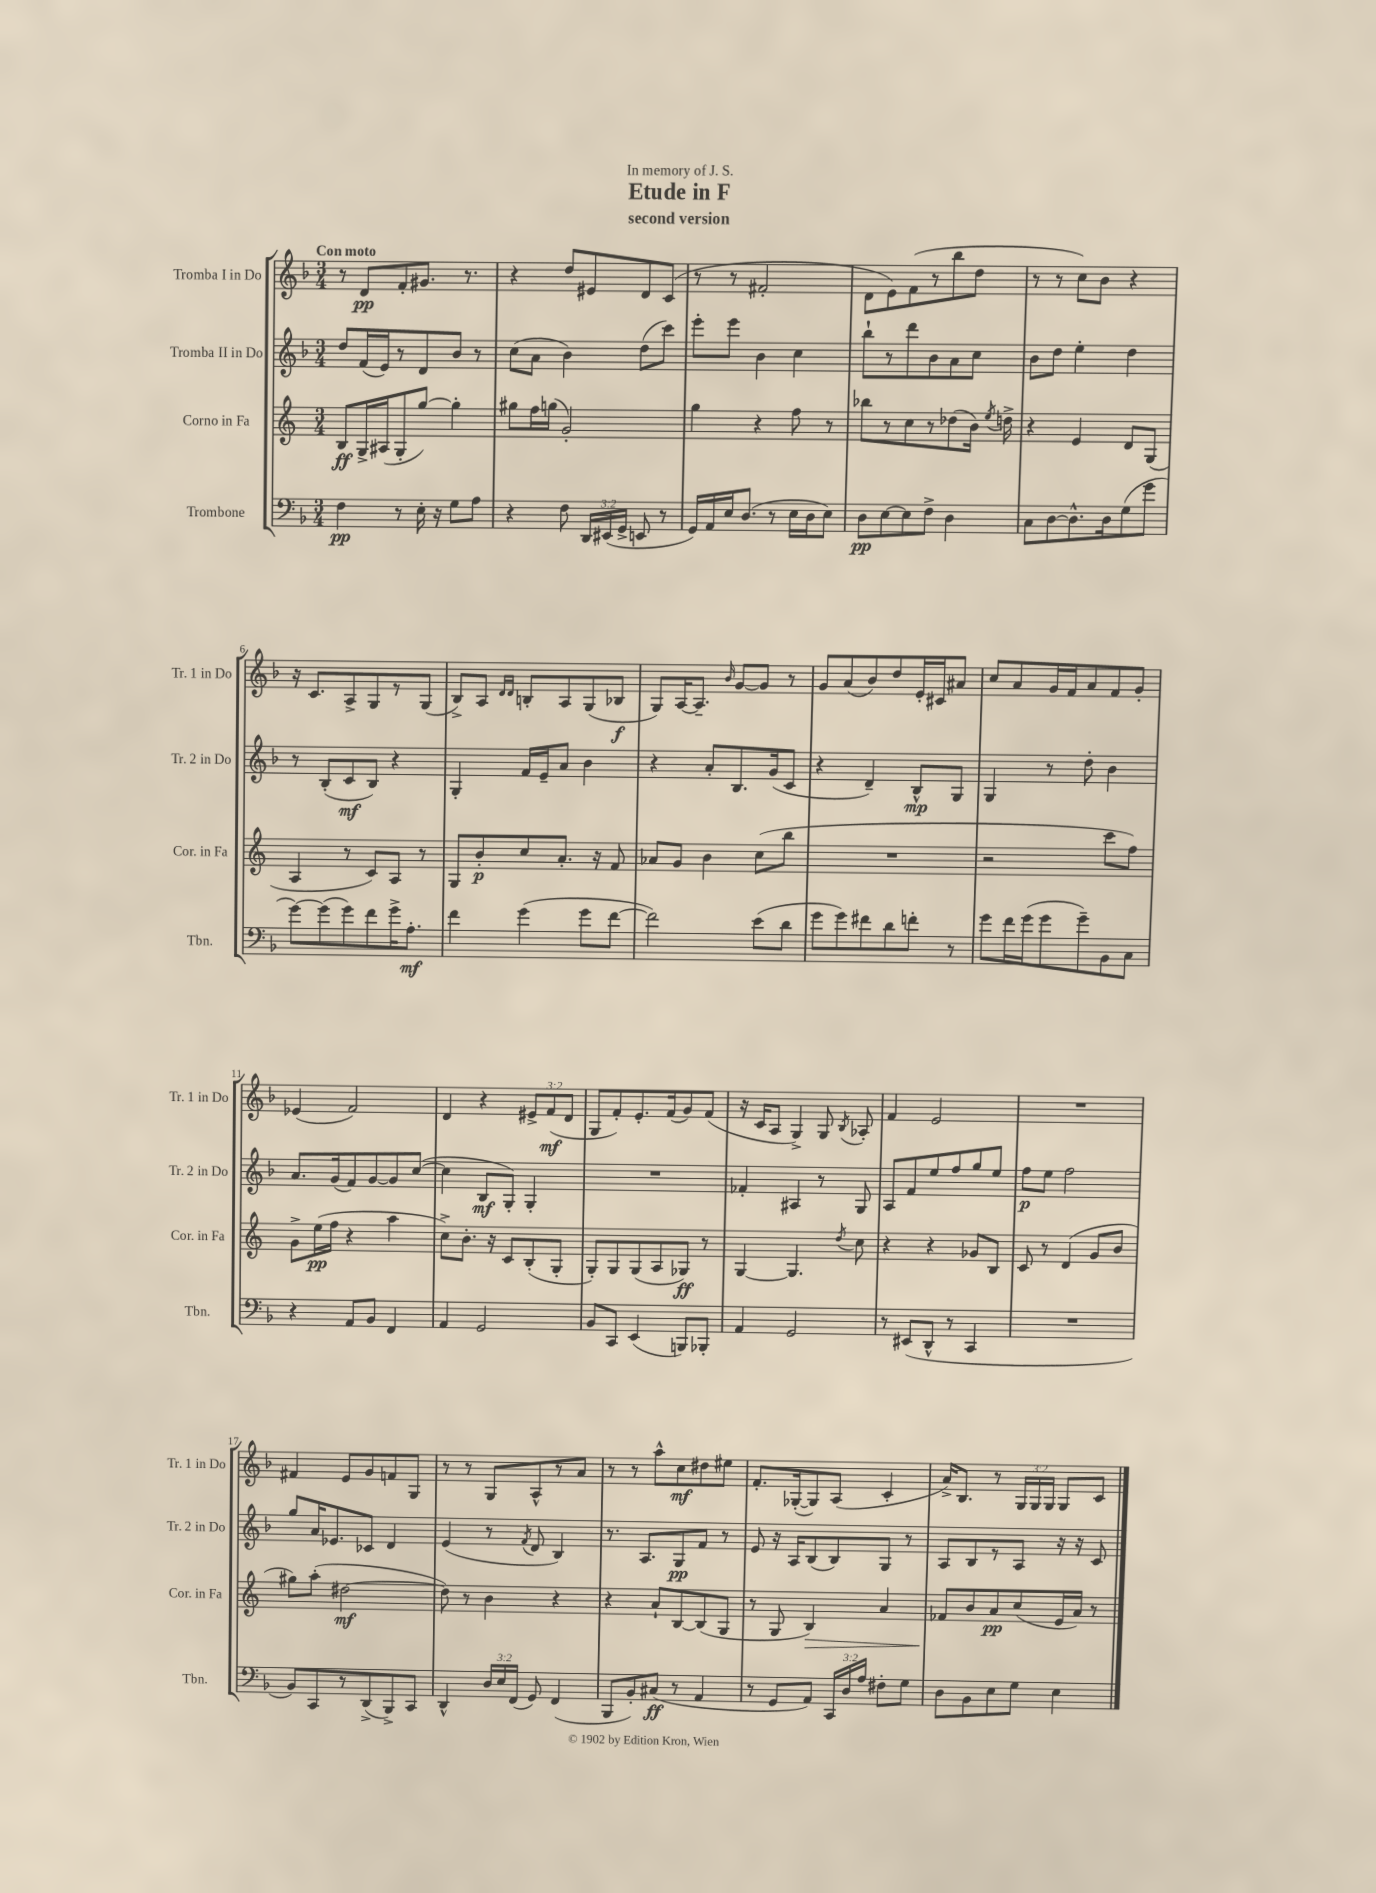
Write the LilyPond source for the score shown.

\header { title = "Etude in F" subtitle = "second version" dedication = "In memory of J. S." }
<<
\new StaffGroup <<
\new Staff = "s0" \with { instrumentName = "Tromba I in Do" shortInstrumentName = "Tr. 1 in Do" } {
    \clef treble \key f \major \numericTimeSignature \time 3/4 \override Staff.TupletNumber.text = #tuplet-number::calc-fraction-text \tempo "Con moto"
    \autoBeamOff r8 d'8[\pp f'8-. gis'8.] r8. |
    r4 d''8[ eis'8 d'8 c'8]( |
    r8 r8 fis'2-. |
    d'8[ e'8) f'8( r8 bes''8 d''8] |
    r8 r8 c''8[) bes'8] r4 |
    r16 c'8.[ a8-> g8 r8 g8]( |
    bes8[->) a8] \grace { d'16[ d'16] } b8[-. a8 g8( bes8]\f |
    g8[) a16~ a8.]-- \grace { bes'16 } g'8[~ g'8] r8 |
    g'8[ a'8( bes'8) d''8 e'16-. cis'16 ais'8] |
    c''8[ a'8 g'16 f'16 a'8 f'8 g'8]-. |
    ees'4( f'2) |
    d'4 r4 \tuplet 3/2 { eis'8[-> f'8\mf( d'8] } |
    g8[ f'8-.) e'8.-. f'16( g'8) f'8]( |
    r16 c'16[ a8] g4->) g8 \acciaccatura { bes8 } aes8-. |
    f'4 e'2 |
    R2. |
    fis'4 e'8[ g'8 f'8 g8] |
    r8 r8 g8[ a8-^ r8 a'8] |
    r8 r8 a''8[-^ c''8\mf dis''8 eis''8] |
    f'8.[-. ges16~-.( ges8) a8]( c'4-. |
    a'16[->) bes8.] r8 \tuplet 3/2 { g16[ g16 g16] } g8[ c'8] \bar "|." |
}
\new Staff = "s1" \with { instrumentName = "Tromba II in Do" shortInstrumentName = "Tr. 2 in Do" } {
    \clef treble \key f \major \numericTimeSignature \time 3/4
    \autoBeamOff d''8[ f'16( e'16) r8 d'8 bes'8] r8 |
    c''8[( a'8] bes'4) d''8[( c'''8]) |
    e'''8[-. e'''8] bes'4 c''4 |
    bes''8[-! r8 d'''8 bes'8 a'8 c''8] |
    bes'8[ d''8] e''4-. d''4 |
    r8 bes8[-.( c'8\mf bes8]) r4 |
    g4-. f'16[ e'16-- a'8] bes'4 |
    r4 a'8[-. bes8. g'16( c'8] |
    r4 d'4--) bes8[-^\mp g8] |
    g4 r8 d''8-. bes'4 |
    a'8.[ g'16( f'8) g'8~ g'8 c''8]~( |
    c''4 bes8[\mf g8]-.) g4-. |
    R2. |
    fes'4-. ais4 r8 g8 |
    a8[ f'8 e''8 f''8 g''8 e''8] |
    f''8[\p e''8] f''2 |
    g''8[ a'16 ees'8. ces'8] d'4 |
    e'4( r8 \acciaccatura { f'8 } d'8 bes4) |
    r8. a8.[ g8\pp f'8] r8 |
    e'8 r16 a16[ bes8( bes8) g8] r8 |
    a8[ bes8 r8 a8] r16 r16 c'8 \bar "|." |
}
\new Staff = "s2" \with { instrumentName = "Corno in Fa" shortInstrumentName = "Cor. in Fa" } {
    \clef treble \key c \major \numericTimeSignature \time 3/4
    \autoBeamOff b8[\ff g16-> ais16( g8-. g''8]~) g''4-. |
    gis''8[ f''16 g''16]( g'2-.) |
    g''4 r4 f''8 r8 |
    bes''8[ r8 c''8 r8 des''8( b'16]) \acciaccatura { e''8 } d''16-> |
    r4 e'4 d'8[ g8]( |
    a4 r8 c'8[) a8] r8 |
    g8[ b'8-.\p c''8 a'8.]-. r16 f'8 |
    aes'8[ g'8] b'4 c''8[( b''8] |
    R2. |
    r2 c'''8[ f''8]) |
    g'8[-> e''16\pp( f''16] r4 a''4 |
    c''8[->) b'8.]-. r16 c'8[ b8-.( g8]-. |
    g8[-.) g8 g8( a8 ges8]\ff) r8 |
    g4~ g4. \acciaccatura { d''8 } c''8 |
    r4 r4 ges'8[ b8] |
    c'8 r8 d'4( g'8[ b'8] |
    gis''8[) a''8]-.( dis''2~\mf |
    dis''8) r8 b'4 r4 |
    r4 a'8[-! b8~ b8( g8] |
    r8 g8 b4\>) a'4 |
    fes'8[\! b'8 a'8\pp c''8( e'16 a'16]) r8 \bar "|." |
}
\new Staff = "s3" \with { instrumentName = "Trombone" shortInstrumentName = "Tbn." } {
    \clef bass \key f \major \numericTimeSignature \time 3/4 \override Staff.TupletNumber.text = #tuplet-number::calc-fraction-text
    \autoBeamOff f4\pp r8 e16-. r16 g8[ a8] |
    r4 f8 \tuplet 3/2 { d,16[ eis,16( g,16]-> } e,8 r8 |
    g,16[) a,16 e16 d8.]( r8 e16[ d16 e8]) |
    d8[\pp e8~ e8 f8]-> d4 |
    c8[ d8~ d8.-^ d16 g8( g'8] |
    g'8[~) g'8( g'8) f'8 g'16-> a8.]-.\mf |
    f'4 g'4( g'8[ f'8]~ |
    f'2) e'8[( d'8] |
    g'8[ g'8) fis'8 d'8 f'8]-. r8 |
    g'8[ f'16 g'16( g'8 g'8--) bes,8 c8] |
    r4 a,8[ bes,8] f,4 |
    a,4 g,2 |
    bes,8[ c,8] e,4( b,,8[) bes,,8]-. |
    a,4 g,2 |
    r8 eis,8[( d,8]-^ r8 c,4 |
    R2. |
    bes,8[) c,8 r8 d,8->( bes,,8->) c,8] |
    d,4-^ \tuplet 3/2 { d16[ e16 f,16]( } g,8) f,4( |
    bes,,8[ bes,8-.) cis8]\ff( r8 a,4 |
    r8 g,8[ a,8]) \tuplet 3/2 { c,16[ d16 a16] } fis8[-. g8] |
    d8[ bes,8 e8 g8] e4 \bar "|." |
}
>>
>>
